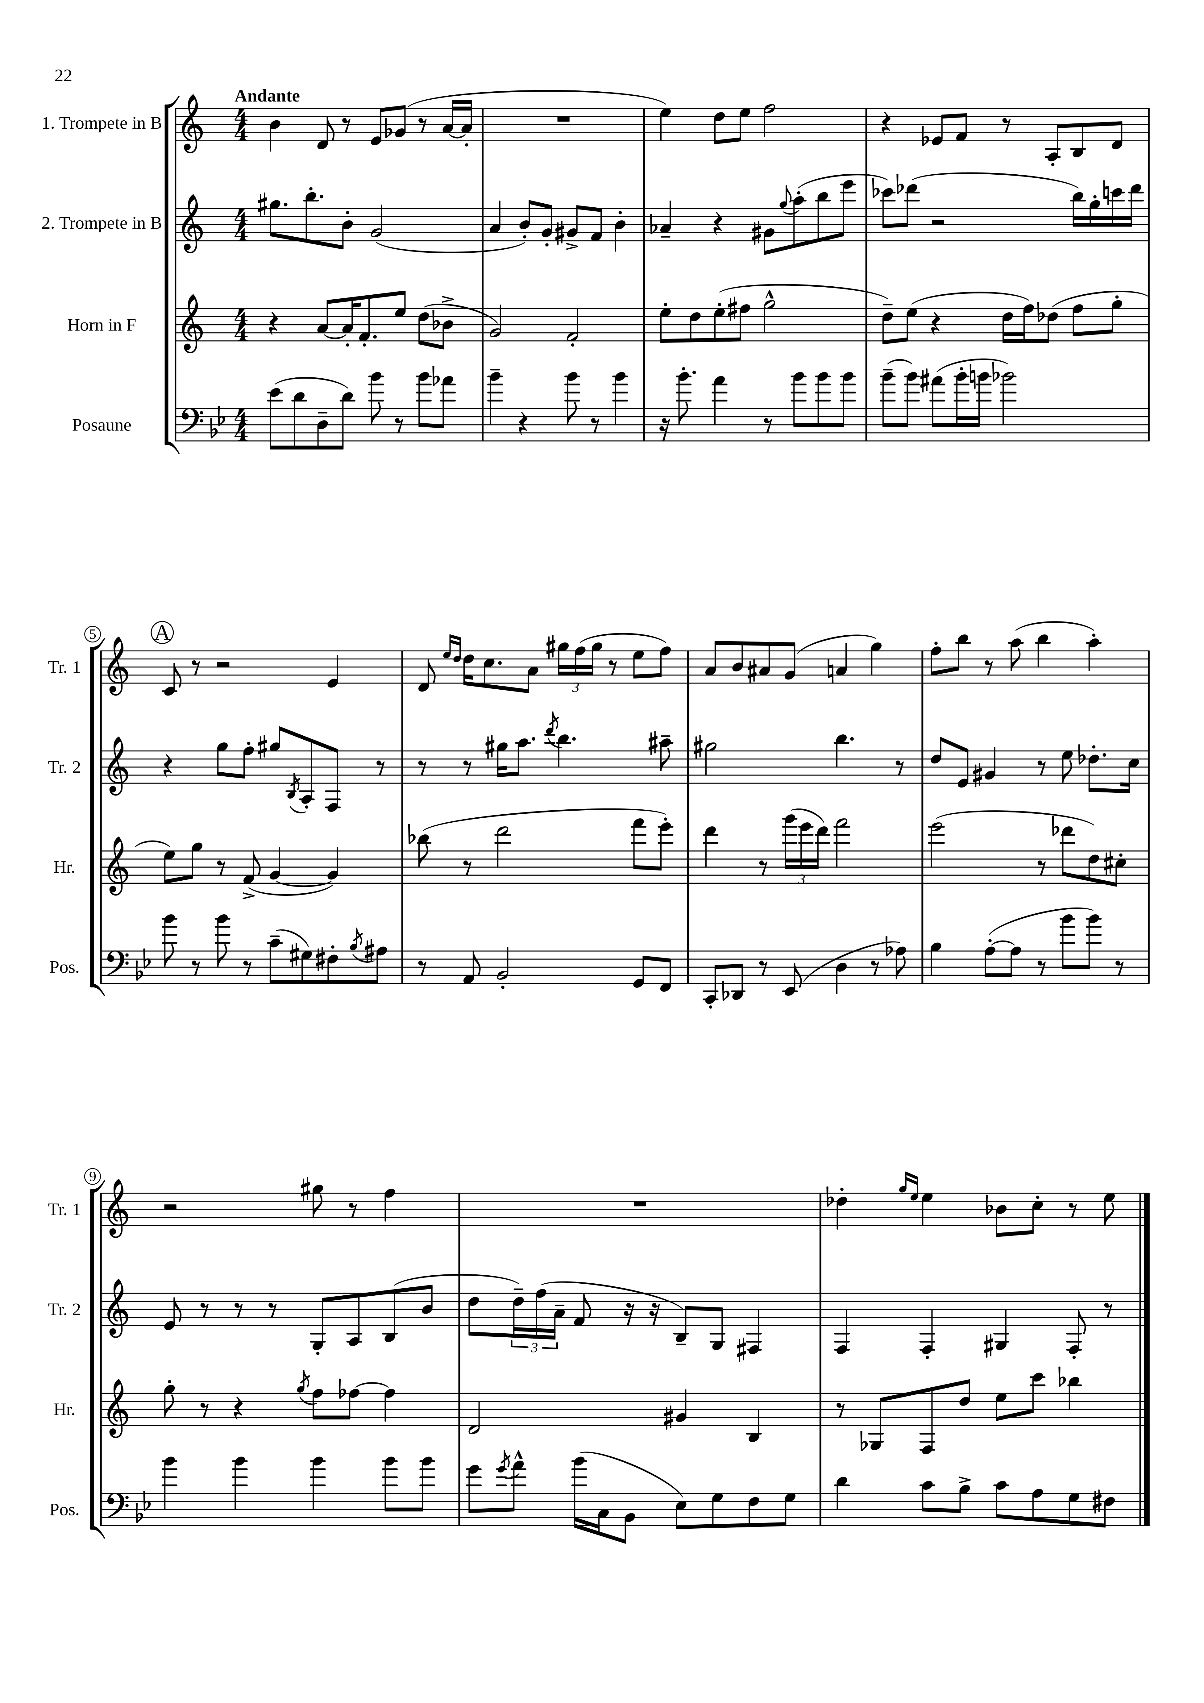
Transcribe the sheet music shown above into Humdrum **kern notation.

**kern	**kern	**kern	**kern
*part4	*part3	*part2	*part1
*staff4	*staff3	*staff2	*staff1
*I"Posaune	*I"Horn in F	*I"2. Trompete in B	*I"1. Trompete in B
*I'Pos.	*I'Hr.	*I'Tr. 2	*I'Tr. 1
*clefF4	*clefG2	*clefG2	*clefG2
*k[b-e-]	*k[]	*k[]	*k[]
*M4/4	*M4/4	*M4/4	*M4/4
=1	=1	=1	=1
!	!	!	!LO:TX:a:B:t=Andante
(8e-\L	4r	8.gg#X\L	4b\
8d\	.	.	.
.	.	8.bb'\	.
8D~\	[8a/L	.	8d/
8d\J)	16a'/K]	8b'\J	8r
.	8.f'/	.	.
8b-\	.	(2g/	8e/L
8r	8ee/J	.	(8g-X/J
8b-\L	(8dd\L	.	8r
8a-X\J	8b-X^\J	.	[16a/LL
.	.	.	16a'/JJ]
=2	=2	=2	=2
4b-~\	2g/)	4a/	1r
4r	.	8b'/L)	.
.	.	8g'/J	.
8b-\	2f'/	8g#X^/L	.
8r	.	8f/J	.
4b-\	.	4b'\	.
=3	=3	=3	=3
16r	8ee'\L	4a-X~/	4ee\)
8.b-'\	.	.	.
.	8dd\	.	.
4a\	(8ee'\	4r	8dd\L
.	8ff#X\J	.	8ee\J
8r	2gg^^\	8g#X\L	2ff\
.	.	8qqgg/	.
8b-\L	.	(8aa'\	.
8b-\	.	8bb\	.
8b-\J	.	8eee\J	.
=4	=4	=4	=4
(8b-~\L	8dd~\L)	8ccc-X\L)	4r
8b-\J)	(8ee\J	(8ddd-X\J	.
(8a#X\L	4r	2r	8e-X/L
16b-'\L	.	.	8f/J
16bn\JJ	.	.	.
2b-X\)	16dd\LL	.	8r
.	16ff\J)	.	.
.	(8dd-X\J	.	8A'/L
.	8ff\L	16bb\LL)	8B/
.	.	16gg'\	.
.	8gg'\J	16cccn\	8d/J
.	.	16ddd-\JJ	.
!!LO:LB:g=z
!!LO:REH:place=s1:t=A
=5	=5	=5	=5
8b-\	8ee\L)	4r	8c/
8r	8gg\J	.	8r
8b-\	8r	8gg\L	2r
8r	(8f^/	8ff'\J	.
(8c~\L	[4g/	8gg#X/L	.
.	.	8qB/	.
8G#X\)	.	8A'/	.
8F#X'\	4g/])	8F/J	4e/
8qB-/	.	.	.
8A#X\J	.	8r	.
=6	=6	=6	=6
8r	(8bb-X\	8r	8d/
.	.	.	16qqee/LL
.	.	.	16qqdd/JJ
8AA/	8r	8r	16dd\KL
.	.	.	8.cc\
2BB-'/	2ddd\	16gg#X\KL	.
.	.	8.aa\J	.
.	.	.	8a\J
.	.	8qddd/	.
.	.	4.bb\	24gg#X\LL
.	.	.	(24ff\
.	.	.	24gg#\JJ
.	.	.	8r
8GG/L	8fff\L	.	8ee\L
8FF/J	8eee'\J)	8aa#X~\	8ff\J)
=7	=7	=7	=7
8CC'/L	4ddd\	2gg#X\	8a/L
8DD-X/J	.	.	8b/
8r	8r	.	8a#X/
(8EE-/	(24ggg\LL	.	(8g/J
.	24eee\	.	.
.	24ddd\JJ)	.	.
4D\	2fff\	4.bb\	4an/
8r	.	.	4gg\)
8A-X\)	.	8r	.
=8	=8	=8	=8
4B-\	(2eee\	8dd/L	8ff'\L
.	.	8e/J	8bb\J
([8A'\L	.	4g#X/	8r
8A\J]	.	.	(8aa\
8r	8r	8r	4bb\
8b-\L	8ddd-X\L	8ee\	.
8b-\J)	8dd\)	8.dd-X'\L	4aa'\)
8r	8cc#X'\J	.	.
.	.	16cc\Jk	.
!!LO:LB:g=z
=9	=9	=9	=9
4b-\	8gg'\	8e/	2r
.	8r	8r	.
4b-\	4r	8r	.
.	.	8r	.
.	8qgg/	.	.
4b-\	8ff\L	8G'/L	8gg#X\
.	[8ff-X\J	8A/	8r
8b-\L	4ff-\]	(8B/	4ff\
8b-\J	.	8b/J	.
=10	=10	=10	=10
8g\L	2d/	8dd\L	1r
8qg/	.	.	.
8a^^\J	.	24dd~\L)	.
.	.	(24ff\	.
.	.	24a~\JJ	.
(16b-\LL	.	8f/	.
16C\J	.	.	.
8BB-\J	.	16r	.
.	.	16r	.
8E-\L)	4g#X/	8B~/L)	.
8G\	.	8G/J	.
8F\	4B/	4F#X/	.
8G\J	.	.	.
=11	=11	=11	=11
4d\	8r	4F/	4dd-X'\
.	8G-X/L	.	.
.	.	.	16qqgg/LL
.	.	.	16qqee/JJ
8c\L	8F/	4F'/	4ee\
8B-^\J	8dd/J	.	.
8c\L	8ee\L	4G#X/	8b-X\L
8A\	8ccc\J	.	8cc'\J
8G\	4bb-X\	8F'/	8r
8F#X\J	.	8r	8ee\
==	==	==	==
*-	*-	*-	*-
